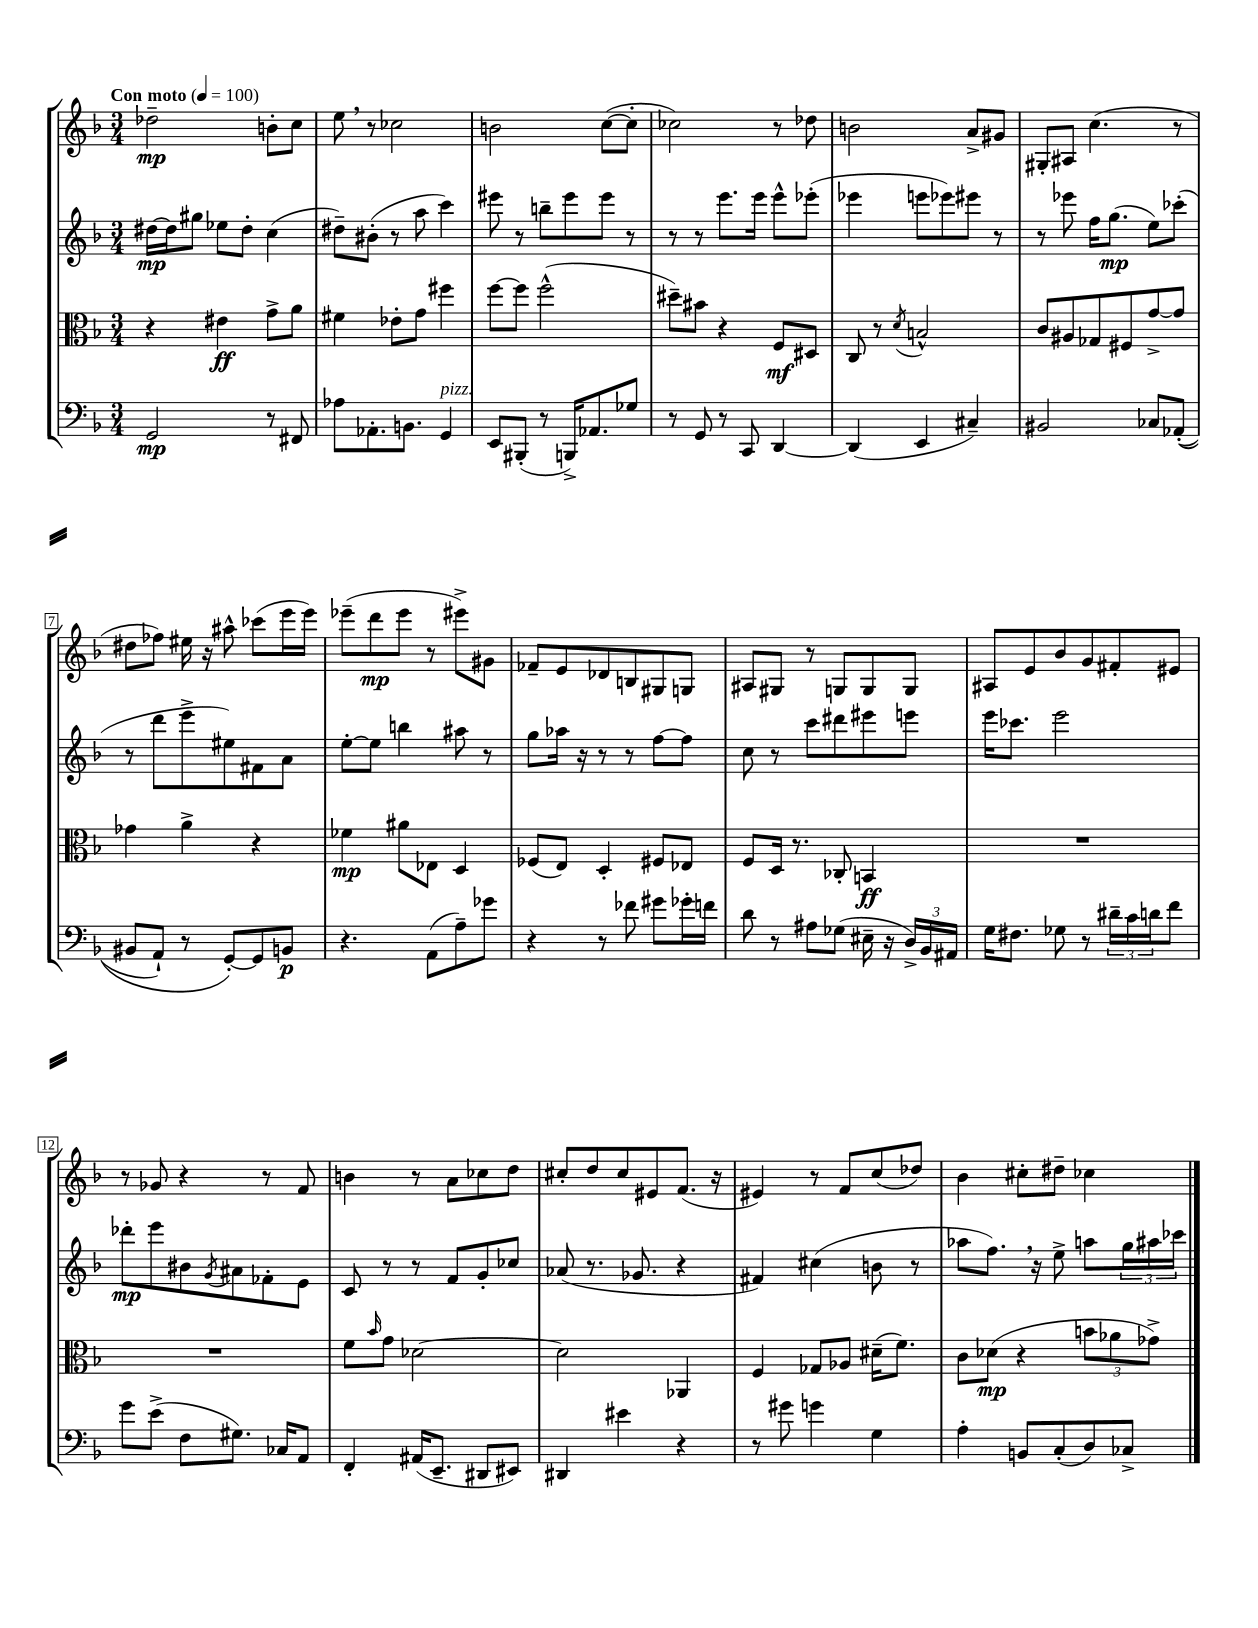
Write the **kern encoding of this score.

**kern	**dynam	**kern	**dynam	**kern	**dynam	**kern	**dynam
*part4	*part4	*part3	*part3	*part2	*part2	*part1	*part1
*staff4	*staff4	*staff3	*staff3	*staff2	*staff2	*staff1	*staff1
*clefF4	*	*clefC3	*	*clefG2	*	*clefG2	*
*k[b-]	*	*k[b-]	*	*k[b-]	*	*k[b-]	*
*M3/4	*	*M3/4	*	*M3/4	*	*M3/4	*
*MM100	*	*MM100	*	*MM100	*	*MM100	*
=1	=1	=1	=1	=1	=1	=1	=1
!	!	!	!	!	!	!LO:TX:a:B:t=Con moto	!
2GG/	mp	4r	.	[16dd#X\LL	mp	2dd-X~\	mp
.	.	.	.	16dd#\J]	.	.	.
.	.	.	.	8gg#X\J	.	.	.
.	.	4e#X\	ff	8ee-X\L	.	.	.
.	.	.	.	8dd#'\J	.	.	.
8r	.	8g^\L	.	(4cc\	.	8bn'\L	.
8FF#X/	.	8a\J	.	.	.	8cc\J	.
=2	=2	=2	=2	=2	=2	=2	=2
8A-X\L	.	4f#X\	.	8dd#X~\L)	.	8ee,\	.
8.AA-X'\	.	.	.	(8b#X'\J	.	8r	.
.	.	8e-X'\L	.	8r	.	2cc-X\	.
8.BBn\J	.	.	.	.	.	.	.
.	.	8g\J	.	8aa\	.	.	.
!LO:TX:a:i:t=pizz.	!	!	!	!	!	!	!
4GG/	.	4ff#X\	.	4ccc\)	.	.	.
=3	=3	=3	=3	=3	=3	=3	=3
8EE/L	.	[8ff\L	.	8eee#X\	.	2bn\	.
(8BBB#X'/J	.	8ff\J]	.	8r	.	.	.
8r	.	(2ff^^\	.	8bbn~\L	.	.	.
16BBBn^/KL)	.	.	.	8eee#\	.	.	.
8.AA-X/	.	.	.	.	.	.	.
.	.	.	.	8eee#\J	.	([8cc\L	.
8G-X/J	.	.	.	8r	.	8cc'\J]	.
=4	=4	=4	=4	=4	=4	=4	=4
8r	.	8dd#X~\L)	.	8r	.	2cc-X\)	.
8GG/	.	8b#X\J	.	8r	.	.	.
8r	.	4r	.	8.eee\L	.	.	.
8CC/	.	.	.	.	.	.	.
.	.	.	.	16eee\Jk	.	.	.
[4DD/	.	8F/L	mf	8eee^^\L	.	8r	.
.	.	8D#X/J	.	(8eee-X'\J	.	8dd-X\	.
=5	=5	=5	=5	=5	=5	=5	=5
(4DD/]	.	8C/	.	4eee-X\	.	2bn\	.
.	.	8r	.	.	.	.	.
.	.	8qd/	.	.	.	.	.
4EE/	.	2Bn^^/	.	8eeen\L	.	.	.
.	.	.	.	8eee-X\)	.	.	.
4C#X~/)	.	.	.	8eee#X\J	.	8a^/L	.
.	.	.	.	8r	.	8g#X/J	.
=6	=6	=6	=6	=6	=6	=6	=6
2BB#X/	.	8c/L	.	8r	.	8G#X'/L	.
.	.	8A#X/	.	8eee-X\	.	8A#X/J	.
.	.	8G-X/	.	16ff\KL	.	(4.cc\	.
.	.	.	.	(8.gg\J	mp	.	.
.	.	8F#X/	.	.	.	.	.
8C-X/L	.	[8g^/	.	8ee\L)	.	.	.
((8AA-X'/J	.	8g/J]	.	(8ccc-X'\J	.	8r	.
!!LO:LB:g=z
=7	=7	=7	=7	=7	=7	=7	=7
8BB#X/L	.	4g-X\	.	8r	.	8dd#X\L	.
8AA`/J)	.	.	.	8ddd\L	.	8ff-X\J)	.
8r	.	4a^\	.	8eee^\	.	16ee#X\	.
.	.	.	.	.	.	16r	.
[8GG'/L)	.	.	.	8ee#X\)	.	8aa#X^^\	.
8GG/]	.	4r	.	8f#X\	.	(8ccc-X\L	.
8BBn/J	p	.	.	8a\J	.	16eee\L	.
.	.	.	.	.	.	16eee\JJ)	.
=8	=8	=8	=8	=8	=8	=8	=8
4.r	.	4f-X\	mp	[8ee'\L	.	(8eee-X~\L	.
.	.	.	.	8ee\J]	.	8ddd\	mp
.	.	8a#X\L	.	4bbn\	.	8eee-\J	.
(8AA\L	.	8E-X\J	.	.	.	8r	.
8A~\)	.	4D/	.	8aa#X\	.	8eee#X^\L)	.
8g-X\J	.	.	.	8r	.	8g#X\J	.
=9	=9	=9	=9	=9	=9	=9	=9
4r	.	(8F-X/L	.	8gg\L	.	8f-X~/L	.
.	.	8E/J)	.	16aa-X\Jk	.	8e/	.
.	.	.	.	16r	.	.	.
8r	.	4D'/	.	8r	.	8d-X/	.
8f-X\	.	.	.	8r	.	8Bn/	.
8g#X\L	.	8F#X/L	.	[8ff\L	.	8G#X/	.
16g-X'\L	.	8E-X/J	.	8ff\J]	.	8Gn/J	.
16fn\JJ	.	.	.	.	.	.	.
=10	=10	=10	=10	=10	=10	=10	=10
8d\	.	8F/L	.	8cc\	.	8A#X/L	.
8r	.	16D/Jk	.	8r	.	8G#X/J	.
.	.	8.r	.	.	.	.	.
8A#X\L	.	.	.	8ccc\L	.	8r	.
(8G-X\J	.	8C-X'/	.	8ddd#X\	.	8Gn/L	.
16E#X~\	.	4BBn/	ff	8eee#X\	.	8G/	.
16r	.	.	.	.	.	.	.
24D^/LL)	.	.	.	8eeen\J	.	8G/J	.
24BB-/	.	.	.	.	.	.	.
24AA#X/JJ	.	.	.	.	.	.	.
=11	=11	=11	=11	=11	=11	=11	=11
16G\KL	.	2.r	.	16eee\KL	.	8A#X/L	.
8.F#X\J	.	.	.	8.ccc-X\J	.	.	.
.	.	.	.	.	.	8e/	.
8G-X\	.	.	.	2eee\	.	8b-/	.
8r	.	.	.	.	.	8g/	.
24d#X~\LL	.	.	.	.	.	8f#X'/	.
24c\	.	.	.	.	.	.	.
24dn\J	.	.	.	.	.	.	.
8f\J	.	.	.	.	.	8e#X/J	.
!!LO:LB:g=z
=12	=12	=12	=12	=12	=12	=12	=12
8g\L	.	2.r	.	8ddd-X'\L	mp	8r	.
(8e^\J	.	.	.	8eee\	.	8g-X/	.
8F\L	.	.	.	8b#X\	.	4r	.
.	.	.	.	8qg/	.	.	.
8.G#X\J)	.	.	.	8a#X\	.	.	.
.	.	.	.	8f-X'\	.	8r	.
16C-X/KL	.	.	.	.	.	.	.
8AA/J	.	.	.	8e\J	.	8f/	.
=13	=13	=13	=13	=13	=13	=13	=13
4FF'/	.	8f\L	.	8c/	.	4bn\	.
.	.	16qqb-/	.	.	.	.	.
.	.	8g\J	.	8r	.	.	.
(16AA#X/KL	.	[2d-X\	.	8r	.	8r	.
8.EE~/J	.	.	.	.	.	.	.
.	.	.	.	8f/L	.	8a\L	.
8DD#X/L	.	.	.	8g'/	.	8cc-X\	.
8EE#X/J)	.	.	.	8cc-X/J	.	8dd\J	.
=14	=14	=14	=14	=14	=14	=14	=14
4DD#X/	.	2d-\]	.	(8a-X/	.	8cc#X'/L	.
.	.	.	.	8.r	.	8dd/	.
4e#X\	.	.	.	.	.	8cc#/	.
.	.	.	.	8.g-X/	.	.	.
.	.	.	.	.	.	8e#X/	.
4r	.	4AA-X/	.	4r	.	(8.f/J	.
.	.	.	.	.	.	16r	.
=15	=15	=15	=15	=15	=15	=15	=15
8r	.	4F/	.	4f#X/)	.	4e#X/)	.
8g#X\	.	.	.	.	.	.	.
4gn\	.	8G-X/L	.	(4cc#X\	.	8r	.
.	.	8A-X/J	.	.	.	8f/L	.
4G\	.	(16d#X~\KL	.	8bn\	.	(8cc/	.
.	.	8.f\J)	.	.	.	.	.
.	.	.	.	8r	.	8dd-X/J)	.
=16	=16	=16	=16	=16	=16	=16	=16
4A'\	.	8c\L	.	8aa-X\L	.	4b-\	.
.	.	(8d-X\J	mp	8.ff,\J)	.	.	.
8BBn/L	.	4r	.	.	.	8cc#X'\L	.
.	.	.	.	16r	.	.	.
(8C'/	.	.	.	8ee^\	.	8dd#X~\J	.
8D/)	.	12bn\L	.	8aan\L	.	4cc-X\	.
.	.	12a-X\	.	.	.	.	.
8C-X^/J	.	.	.	24gg\L	.	.	.
.	.	12g-X^\J)	.	24aa#X\	.	.	.
.	.	.	.	24ccc-X\JJ	.	.	.
==	==	==	==	==	==	==	==
*-	*-	*-	*-	*-	*-	*-	*-
